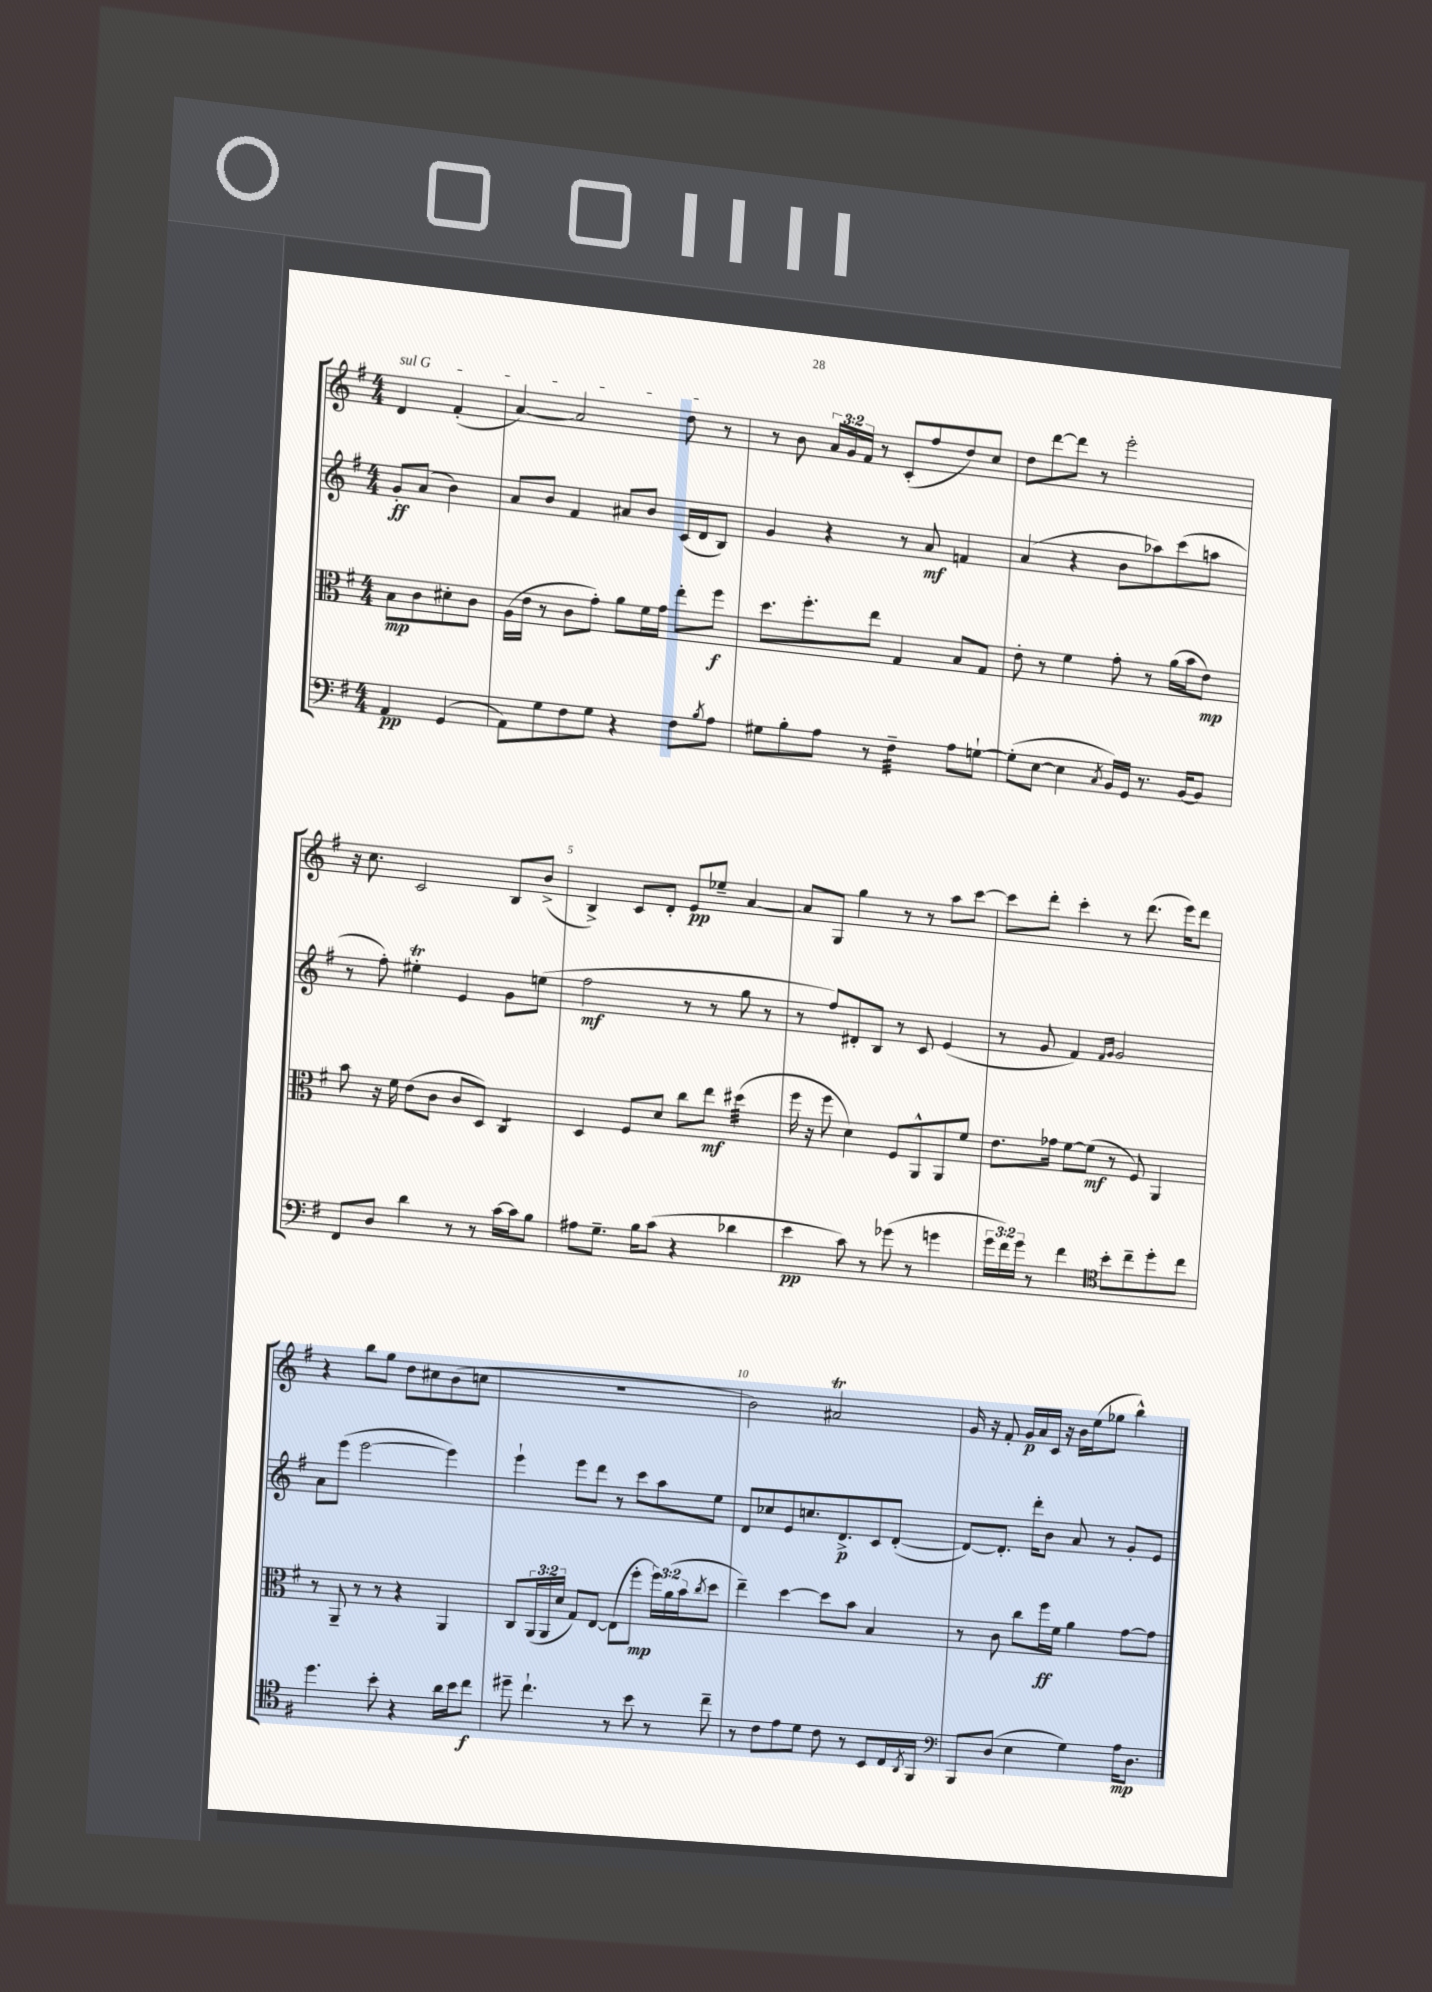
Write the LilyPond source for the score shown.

<<
\new StaffGroup <<
\new Staff = "s0" {
    \clef treble \key g \major \numericTimeSignature \time 4/4 \override Staff.TupletNumber.text = #tuplet-number::calc-fraction-text \partial 2
    \once \override TextSpanner.bound-details.left.text = \markup { \italic "sul G" } d'4\startTextSpan fis'4-.( |
    a'4~) a'2 d''8\stopTextSpan r8 |
    r8 b'8 \tuplet 3/2 { a'16 g'16 fis'16 } r8 c'8-.( fis''8 d''8) c''8 |
    d''8 d'''8~ d'''8 r8 e'''2-. |
    r16 c''8. c'2 b8 b'8->( |
    b4->) c'8 d'8-. e'8\pp ees''8-- a'4~ |
    a'8 g8 g''4 r8 r8 a''8 c'''8~ |
    c'''8 d'''8-. c'''4-. r8 d'''8.( e'''16) d'''8 |
    r4 b''8 g''8 d''8 cis''8 b'8( c''8 |
    R1 |
    b'2) ais'2\trill |
    g'16 r16 fis'8-. g'16\p a'16 c'16 r16 b'16 e''16( ges''8 b''4-^) \bar "|." |
}
\new Staff = "s1" {
    \clef treble \key g \major \numericTimeSignature \time 4/4 \partial 2
    g'8-.\ff a'8( b'4) |
    a'8 b'8 fis'4 ais'8 b'8 c'16( d'16 b8) |
    g'4 r4 r8 a'8\mf f'4 |
    a'4( r4 b'8 aes''8) c'''8( a''8 |
    r8 fis''8-.) eis''4-.\trill e'4 g'8 e''8( |
    fis''2\mf r8 r8 g''8 r8 |
    r8 fis''8) dis'8-. b8 r8 c'8 e'4( |
    r8 g'8 fis'4) \grace { fis'16 g'16 } g'2 |
    a'8 e'''8( e'''2~ e'''4) |
    e'''4-! e'''8 d'''8 r8 c'''8 a''8 e''8 |
    d'8 ces''8 e'8 c''8. d'8.->\p c'8 d'8~-.( |
    d'8~) d'8.-. d'''16-. b'8 a'8 r8 g'8-. e'8 \bar "|." |
}
\new Staff = "s2" {
    \clef alto \key g \major \numericTimeSignature \time 4/4 \override Staff.TupletNumber.text = #tuplet-number::calc-fraction-text \partial 2
    b8\mp c'8 dis'8-. c'8 |
    a16( e'16 r8 c'8 g'8-.) a'8 fis'16 g'16 e''8-. fis''8\f |
    d''8. fis''8.-. e''8 g4 b8 g8 |
    e'8-. r8 fis'4 g'8-. r8 a'16( b'16 e'8\mp) |
    b'8 r16 fis'16 e'8( c'8 c'8 d8) c4:8 |
    d4 fis8 d'8 c''8 e''8\mf dis''4:32( |
    fis''16 r16 fis''8 d'4) fis8 a,8-^ a,8 fis'8 |
    e'8. ges'16 fis'8~ fis'8\mf( r8 fis8) a,4 |
    r8 a,8-- r8 r8 r4 a,4 |
    c8 \tuplet 3/2 { a,16( a,16 d'16 } g8) e8~ e8( fis''8-.\mp \tuplet 3/2 { fis''16) a'16( b'16 } \acciaccatura { c''8 } d''8 |
    e''4--) d''4~ d''8 b'8 b4 |
    r8 c'8 c''8 fis''16\ff fis'16 a'4 g'8~ g'8 \bar "|." |
}
\new Staff = "s3" {
    \clef bass \key g \major \numericTimeSignature \time 4/4 \override Staff.TupletNumber.text = #tuplet-number::calc-fraction-text \partial 2
    a,4\pp g,4( |
    a,8) g8 fis8 g8 r4 fis8 \acciaccatura { b8 } a8 |
    gis8 b8-. a8 r8 fis4:32-- a8 g8~-! |
    g8-.( e8~ e4 \acciaccatura { c8 } b,16) g,16 r8. b,16~ b,8 |
    fis,8 d8 d'4 r8 r8 c'16~ c'16 b8 |
    ais8 g8.-- b16 c'8( r4 des'4 |
    e'4\pp c'8) r8 ges'8( r8 g'4 |
    \tuplet 3/2 { g'16 fis'16) g'16 } r8 fis'4 \clef tenor b'8-. c''8-- d''8-. c''8 |
    d''4. b'8-. r4 a'16 b'16 c''8\f |
    dis''8-- c''4.-! r8 b'8 r8 c''8-- |
    r8 c'8 e'8 d'8 c'8 r8 b,8 c16 \acciaccatura { a,8 } fis,16 |
    \clef bass b,,8 d8( e4 g4) a16\mp d8. \bar "|." |
}
>>
>>
\layout { \context { \Score \override BarNumber.break-visibility = ##(#f #t #t) barNumberVisibility = #(every-nth-bar-number-visible 5) } }
